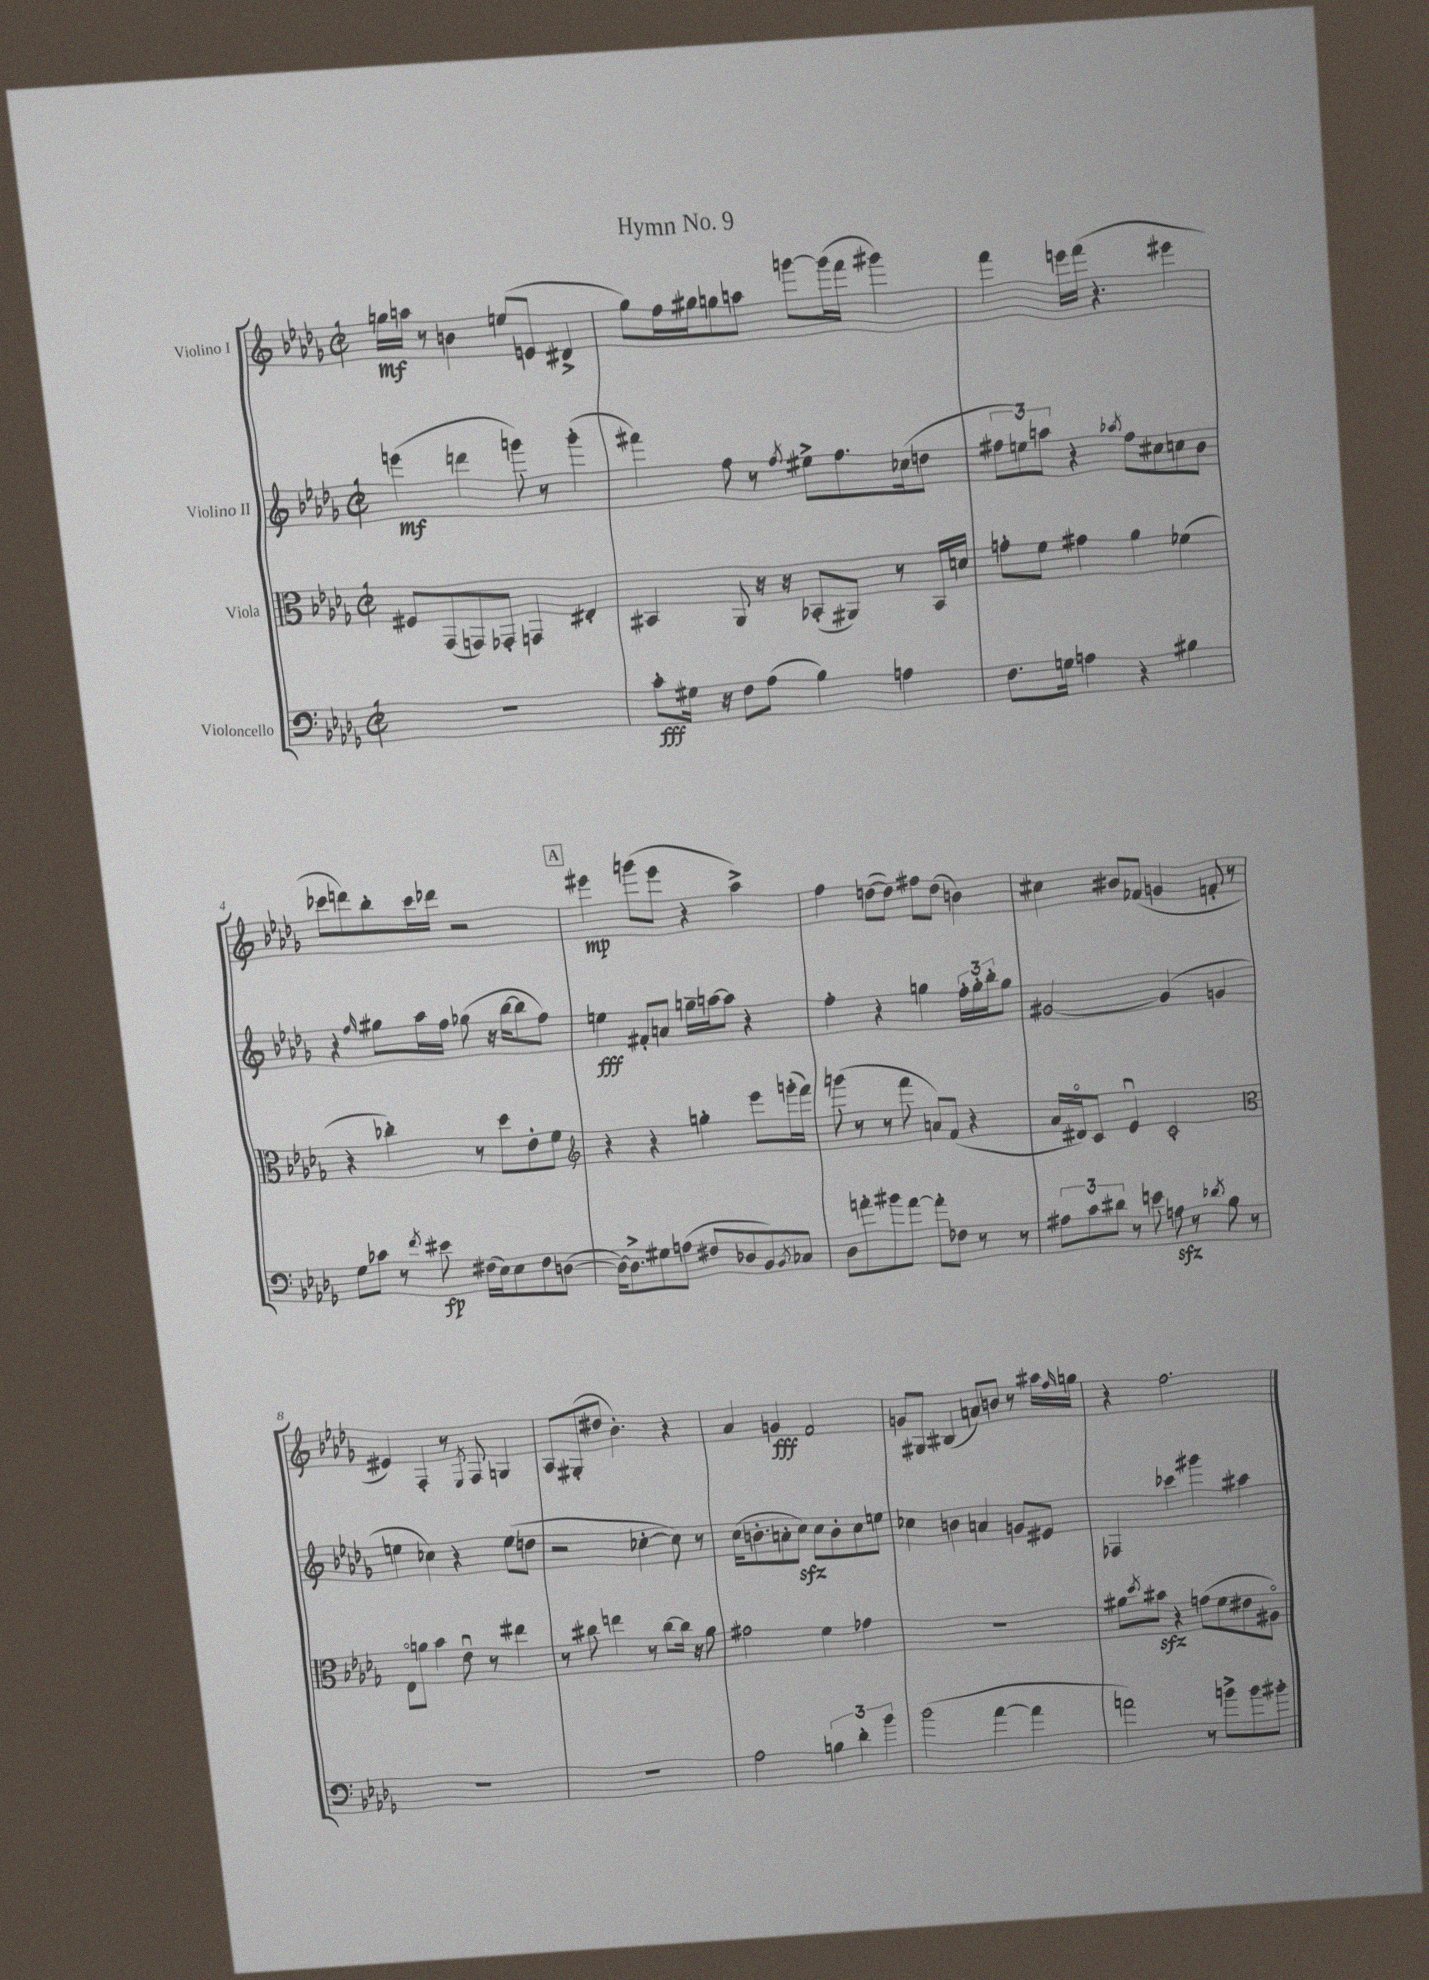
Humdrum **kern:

**kern	**kern	**kern	**kern
*staff4	*staff3	*staff2	*staff1
*clefF4	*clefC3	*clefG2	*clefG2
*k[b-e-a-d-g-]	*k[b-e-a-d-g-]	*k[b-e-a-d-g-]	*k[b-e-a-d-g-]
*M2/2	*M2/2	*M2/2	*M2/2
*met(c|)	*met(c|)	*met(c|)	*met(c|)
1r	8F#/L	(4eee\	16gg\LL
.	.	.	16aa\JJ
.	(8GG-/	.	8r
.	8GG/)	4ddd\	4b\
.	8GG-'/J	.	.
.	4GG/	8ggg\)	(8ee/L
.	.	8r	8e/J
.	4E#'/	(4ggg'\	4d#^/
=	=	=	=
8c'\L	4BB#/	4fff#\)	8gg-\L)
16G#\Jk	.	.	16ff\L
16r	.	.	16gg#\J
8F\L	8AA-/	8ff\	8gg\
(8A-\J	16r	8r	8aa\J
.	16r	.	.
.	.	8qff/	.
4B-\)	(8BB-'/L	8ee#^\L	[8ggg\L
.	8AA#/J)	8.ff\	(16ggg\]L
.	.	.	16fff\JJ
4A\	8r	.	4ggg#\)
.	.	(16cc-\k	.
.	16BB-/LL	8dd\J	.
.	16d/JJ	.	.
=	=	=	=
8.F\L	8g'\L	12ff#\L	4fff\
.	.	12ee\)	.
.	8f\J	.	.
.	.	12aa\J	.
16G\Jk	.	.	.
4A\	4g#\	4r	16eee\LL
.	.	.	(16fff\JJ
.	.	.	4.r
.	.	8qaa-/	.
4r	4a-\	8ff#\L	.
.	.	8cc#\	.
4B#\	(4f-\	8cc\	4eee#\
.	.	8b-\J	.
=	=	=	=
8G-\L	4r	4r	8ccc-\L
8c-\J	.	.	8ddd\)
.	.	16qqff/	.
8r	4cc-'\)	8gg#\L	8bb-'\
8qf/	.	.	.
8e#\	.	16aa-\L	16ccc-\L
.	.	16ff\JJ	16ddd-\JJ
(16F#\LL	8r	(8gg-\	2r
16E-\J)	.	.	.
8E-\	8dd-\L	16r	.
.	.	[16bb-\LK	.
8F#\	8e-'\	8bb-\]	.
([8D\J	8f\J	8ff\J)	.
=	=	=	=
*	*clefG2	*	*
16D\_LK)	4r	4ee\	4eee#\
8.D^\]	.	.	.
8G#\	4r	8f#'/L	(8ggg\L
(8A\J	.	8a/J	8eee#\J
8F#/L	4gg'\	16gg~\LL	4r
.	.	[16aa\J	.
8D-/	.	8aa\]J	.
8BB-/)	8eee-\L	4r	4aa-^\)
8qBB-/	.	.	.
8C-/J	(16ggg'\L	.	.
.	16fff\JJ)	.	.
=	=	=	=
8D-\L	(8ggg\	4ff'\	4ff\
8a'\	8r	.	.
8b#\	8r	4r	([8dd\L
[8a\J	8fff\	.	8dd\]J)
8a'\]L	8a/L)	4gg\	8ff#\L
8F-\J	(8f/J	.	(8dd\J
8r	4r	24ff'\LL	4b\)
.	.	24gg'\	.
.	.	24bb-'\J	.
8r	.	8gg\J	.
=	=	=	=
12A#\L	16a-/LL	[2g#/	4cc#\
.	16d#o/J)	.	.
12c\	.	.	.
.	8c/J	.	.
12d#\J	.	.	.
8r	4e-u/	.	8b#/L
8e\	.	.	(8f-/J
8A\	2c'/	(4g#/]	4g/
8r	.	.	.
8qd-/	.	.	.
8B-\	.	4g/	8f'/
8r	.	.	8r
=	=	=	=
*	*clefC3	*	*
1r	8E-o\L	4ee\	4e#/)
.	8a\J	.	.
.	4b-\	4cc-\)	4F'/
.	8e-u\	4r	8r
.	.	.	8qE-/
.	8r	.	8F/
.	4ee#\	(8ee\L	4G/
.	.	8dd\J	.
=	=	=	=
1r	8r	2r	8A-/L
.	8cc#\	.	(8G#'/
.	4ee\	.	8dd#/J
.	.	.	4.b-'\)
.	8r	[4cc-'\	.
.	[8cc#\L	.	.
.	16cc#\]Jk	8cc-\])	4r
.	16r	.	.
.	8a-\	8r	.
=	=	=	=
2A-\	2g#\	(16cc\LK	4a-/
.	.	8.b'\	.
.	.	8a'\	4g/
.	.	8cc\J)	.
6B\	4f\	8cc\L	2f/
.	.	8b'\	.
6d-'\	.	.	.
.	4g-\	8cc\	.
6b-\	.	.	.
.	.	8ee\J	.
=	=	=	=
(2b-\	1r	4cc-\	8g/L
.	.	.	8G#/J
.	.	4b\	(4B#/
[4a-\	.	4a/	8a/L)
.	.	.	8b/J
4a-\]	.	8g/L	8r
.	.	8e#/J	16aa#\LL
.	.	.	16qqff/
.	.	.	16gg\JJ
=	=	=	=
2a\)	8a#\L	4F-/	4r
.	8qdd-/	.	.
.	8b#\J	.	.
.	4r	4ccc-\	2.ff\
8r	(8g\L	4ggg#\	.
8b^\L	8f\	.	.
8b\	8e#\	4aa#\	.
8b#'\J	8A#o\J)	.	.
==	==	==	==
*-	*-	*-	*-
